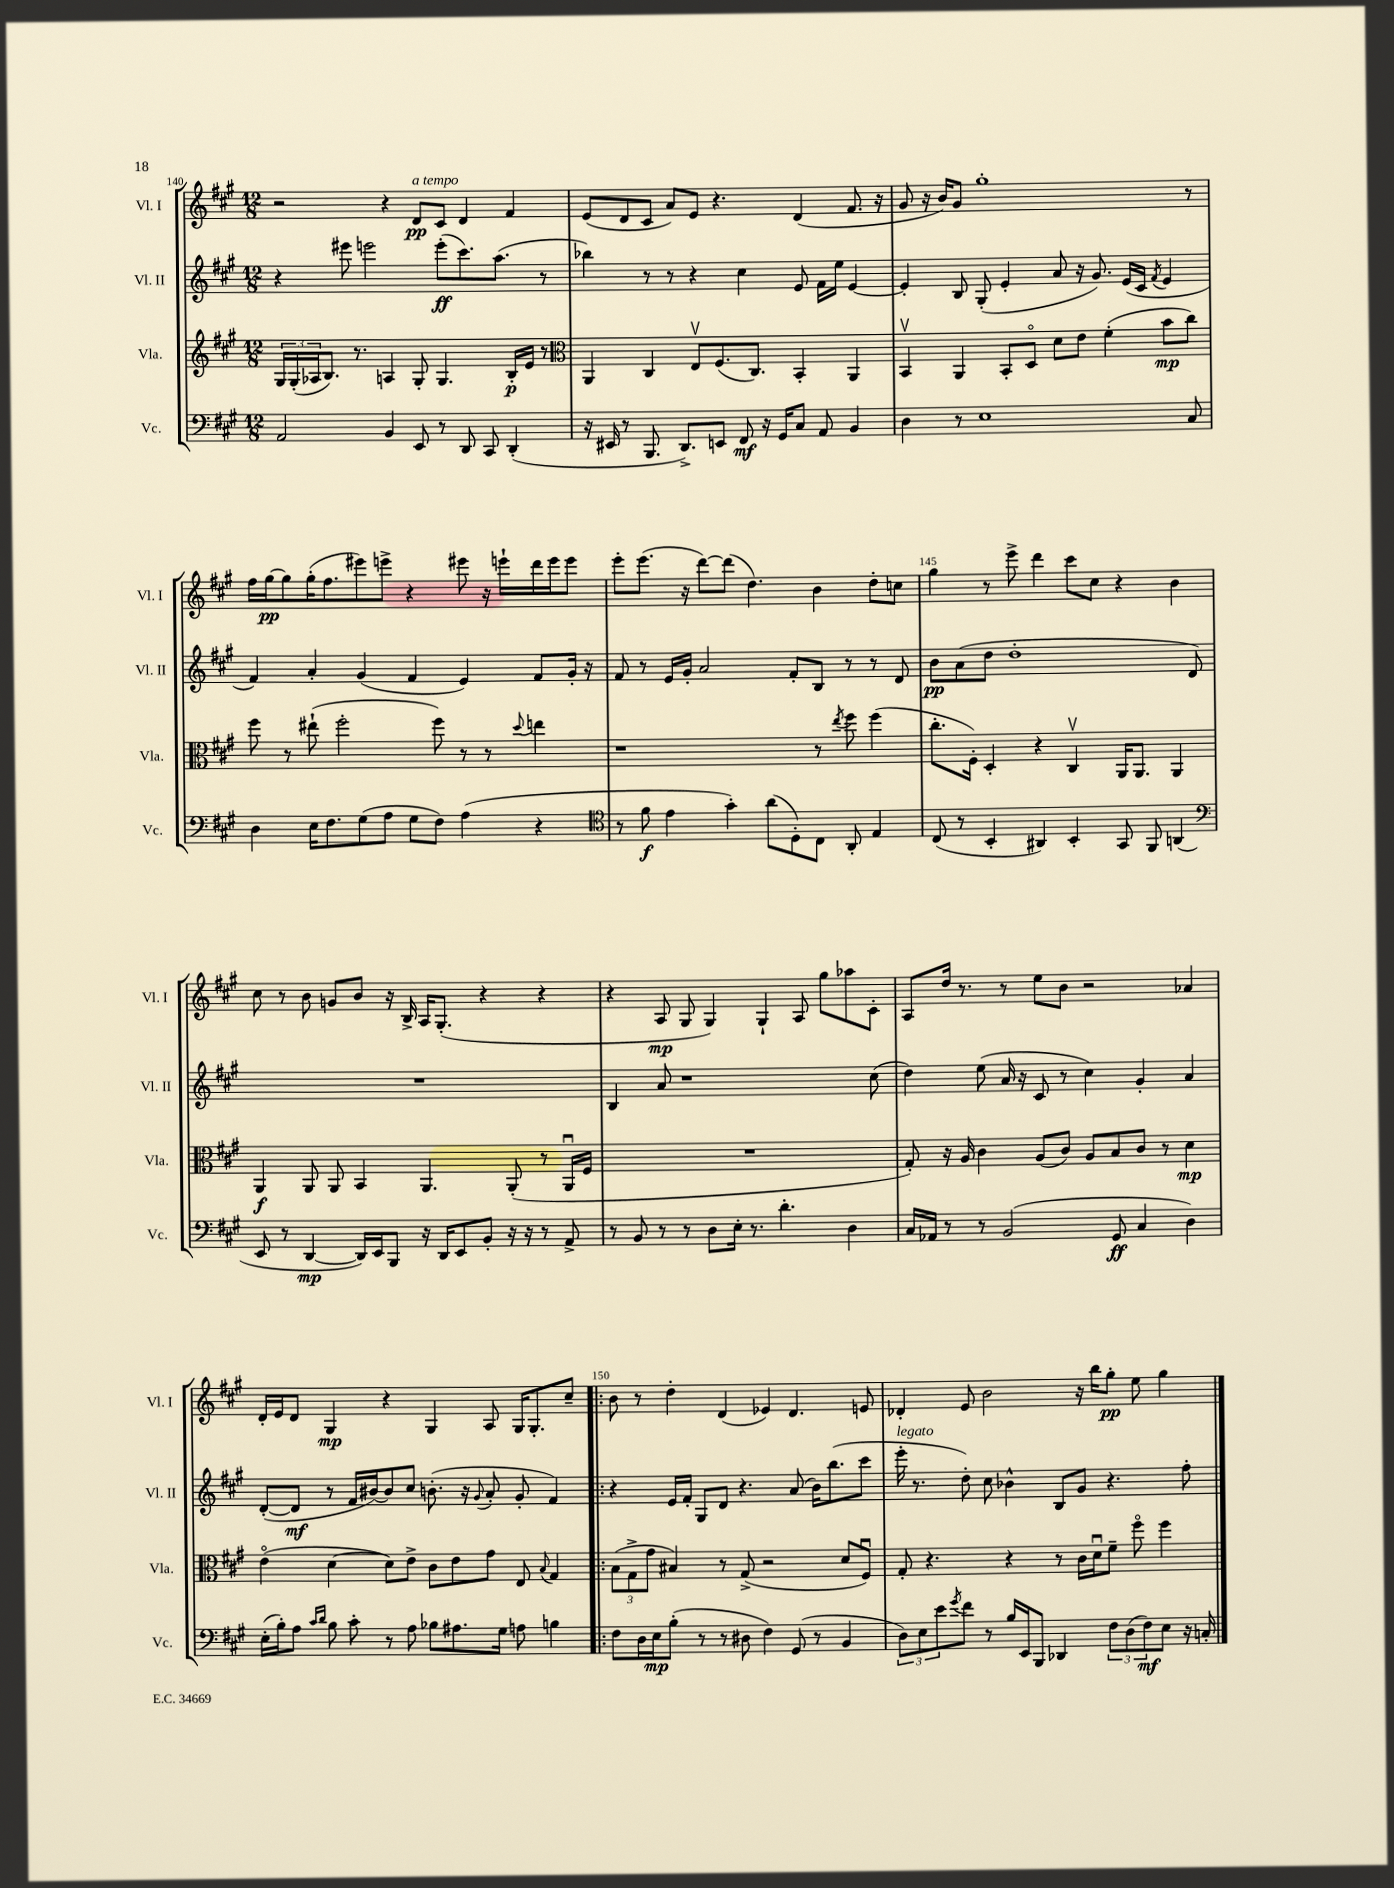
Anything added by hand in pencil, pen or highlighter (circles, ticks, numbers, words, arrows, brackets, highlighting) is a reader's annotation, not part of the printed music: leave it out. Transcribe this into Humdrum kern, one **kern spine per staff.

**kern	**dynam	**kern	**dynam	**kern	**dynam	**kern	**dynam
*part4	*part4	*part3	*part3	*part2	*part2	*part1	*part1
*staff4	*staff4	*staff3	*staff3	*staff2	*staff2	*staff1	*staff1
*I"Vc.	*	*I"Vla.	*	*I"Vl. II	*	*I"Vl. I	*
*I'Vc.	*	*I'Vla.	*	*I'Vl. II	*	*I'Vl. I	*
*clefF4	*	*clefG2	*	*clefG2	*	*clefG2	*
*k[f#c#g#]	*	*k[f#c#g#]	*	*k[f#c#g#]	*	*k[f#c#g#]	*
*M12/8	*	*M12/8	*	*M12/8	*	*M12/8	*
=140	=140	=140	=140	=140	=140	=140	=140
2AA/	.	24G#/LL	.	4r	.	2r	.
.	.	(24G#'/	.	.	.	.	.
.	.	24A-X/J	.	.	.	.	.
.	.	8.B/J)	.	.	.	.	.
.	.	.	.	8eee#X\	.	.	.
.	.	8.r	.	.	.	.	.
.	.	.	.	2eeen\	.	.	.
4BB/	.	4An/	.	.	.	4r	.
!	!	!	!	!	!	!LO:TX:a:i:t=a tempo	!
8EE/	.	8G#'/	.	.	.	8d/L	pp
8r	.	4.G#/	.	(8eee'\L	ff	8c#/J	.
8DD/	.	.	.	8.ccc#\)	.	4d/	.
8CC#/	.	.	.	.	.	.	.
.	.	.	.	(8.aa\J	.	.	.
(4DD'/	.	16B'/LL	p	.	.	4f#/	.
.	.	16e/JJ	.	.	.	.	.
.	.	8r	.	8r	.	.	.
=141	=141	=141	=141	=141	=141	=141	=141
*	*	*clefC3	*	*	*	*	*
16r	.	4AA/	.	4bb-X\)	.	(8e/L	.
16EE#X/	.	.	.	.	.	.	.
8r	.	.	.	.	.	8d/	.
8.BBB/	.	4C#/	.	8r	.	8c#/J	.
.	.	.	.	8r	.	8a/L)	.
8.DD^/L)	.	.	.	.	.	.	.
.	.	8Ev/L	.	4r	.	8e/J	.
8EEn/J	.	(8.F#/	.	.	.	4.r	.
8FF#/	mf	.	.	4cc#\	.	.	.
.	.	8.C#/J)	.	.	.	.	.
16r	.	.	.	.	.	.	.
16GG#/KL	.	.	.	.	.	.	.
8C#/J	.	4BB'/	.	8e/	.	(4d/	.
8AA/	.	.	.	16f#\LL	.	.	.
.	.	.	.	16ee\JJ	.	.	.
4BB/	.	4AA/	.	[4e/	.	8.f#/	.
.	.	.	.	.	.	16r	.
=142	=142	=142	=142	=142	=142	=142	=142
4D\	.	4BBv/	.	4e'/]	.	8g#/	.
.	.	.	.	.	.	16r	.
.	.	.	.	.	.	16b/KL)	.
8r	.	4AA/	.	8B/	.	8g#/J	.
1E	.	.	.	(8G#'/	.	1gg#'	.
.	.	8BB'/L	.	4e'/	.	.	.
.	.	8D/J	.	.	.	.	.
.	.	8d\L	.	8a/	.	.	.
.	.	8e\J	.	16r	.	.	.
.	.	.	.	8.g#/)	.	.	.
.	.	(4f#'\	.	.	.	.	.
.	.	.	.	(16e/LL	.	.	.
.	.	.	.	16c#/JJ	.	.	.
.	.	.	.	8qf#/	.	.	.
.	.	8b\L	mp	4e/	.	.	.
8C#/	.	8cc#\J)	.	.	.	8r	.
!!LO:LB:g=z
=143	=143	=143	=143	=143	=143	=143	=143
4D\	.	8ff#\	.	4f#/)	.	16ff#\LL	.
.	.	.	.	.	.	[16gg#\J	pp
.	.	8r	.	.	.	8gg#\]	.
16E\KL	.	(8ee#X`\	.	4a'/	.	(16gg#'\K	.
8.F#\	.	.	.	.	.	8.ff#\	.
.	.	2ff#'\	.	.	.	.	.
(8G#\	.	.	.	(4g#/	.	8eee#X\)	.
8A\J	.	.	.	.	.	8eeen^\J	.
8G#\L	.	.	.	4f#/	.	4r	.
8F#\J)	.	8ff#\)	.	.	.	.	.
(4A\	.	8r	.	4e/)	.	8eee#X\	.
.	.	8r	.	.	.	16r	.
.	.	.	.	.	.	16eeen`\LL	.
.	.	8qqdd/	.	.	.	.	.
4r	.	4een\	.	8f#/L	.	16ddd\	.
.	.	.	.	.	.	16eee\J	.
.	.	.	.	16g#'/Jk	.	8eee\J	.
.	.	.	.	16r	.	.	.
=144	=144	=144	=144	=144	=144	=144	=144
*clefC4	*	*	*	*	*	*	*
8r	.	1r	.	8f#/	.	8eee'\L	.
8f#\	f	.	.	8r	.	(8.eee\J	.
4e\	.	.	.	16e/LL	.	.	.
.	.	.	.	16g#'/JJ	.	16r	.
.	.	.	.	2a/	.	[8ddd\L)	.
4g#'\)	.	.	.	.	.	(8ddd\J]	.
.	.	.	.	.	.	4.dd\)	.
(8a\L	.	.	.	.	.	.	.
8D'\)	.	.	.	8f#'/L	.	.	.
8C#\J	.	8r	.	8B/J	.	4b\	.
.	.	8qee/	.	.	.	.	.
8AA'/	.	8ff#\	.	8r	.	.	.
4E/	.	(4ff#\	.	8r	.	8dd'\L	.
.	.	.	.	8d/	.	8ccn\J	.
=145	=145	=145	=145	=145	=145	=145	=145
(8C#/	.	8.cc#'\L	.	8b\L	pp	4gg#\	.
8r	.	.	.	(8a\	.	.	.
.	.	16F#'\Jk)	.	.	.	.	.
4BB'/	.	4D'/	.	8dd\J	.	8r	.
.	.	.	.	1dd'	.	8eee^\	.
4AA#X/)	.	4r	.	.	.	4ddd\	.
4BB'/	.	4C#v/	.	.	.	8ccc#\L	.
.	.	.	.	.	.	8cc#\J	.
8GG#/	.	16AA/KL	.	.	.	4r	.
.	.	8.AA/J	.	.	.	.	.
8FF#/	.	.	.	.	.	.	.
(4AAn/	.	4AA/	.	.	.	4b\	.
.	.	.	.	8d/)	.	.	.
!!LO:LB:g=z
=146	=146	=146	=146	=146	=146	=146	=146
*clefF4	*	*	*	*	*	*	*
8EE/	.	4AA/	f	1.r	.	8cc#\	.
8r	.	.	.	.	.	8r	.
[4DD/	mp	8AA/	.	.	.	8b\	.
.	.	8AA/	.	.	.	8gn/L	.
16DD/LL])	.	4BB/	.	.	.	8b/J	.
16EE/J	.	.	.	.	.	.	.
8BBB/J	.	.	.	.	.	16r	.
.	.	.	.	.	.	16B^/	.
16r	.	4.AA/	.	.	.	16A/KL	.
16DD/KL	.	.	.	.	.	(8.G#'/J	.
8EE/	.	.	.	.	.	.	.
8BB'/J	.	.	.	.	.	4r	.
16r	.	(8AA'/	.	.	.	.	.
16r	.	.	.	.	.	.	.
8r	.	8r	.	.	.	4r	.
8AA^/	.	16AAu/LL	.	.	.	.	.
.	.	16F#/JJ	.	.	.	.	.
=147	=147	=147	=147	=147	=147	=147	=147
8r	.	1.r	.	4B/	.	4r	.
8BB/	.	.	.	.	.	.	.
8r	.	.	.	8a/	.	8A/	mp
8r	.	.	.	1r	.	8G#/	.
8D\L	.	.	.	.	.	4G#/)	.
16E'\Jk	.	.	.	.	.	.	.
8.r	.	.	.	.	.	.	.
.	.	.	.	.	.	4G#`/	.
4.d'\	.	.	.	.	.	.	.
.	.	.	.	.	.	8A/	.
.	.	.	.	.	.	8gg#\L	.
4D\	.	.	.	.	.	8aa-X\	.
.	.	.	.	(8cc#\	.	8c#'\J	.
=148	=148	=148	=148	=148	=148	=148	=148
16C#/LL	.	8G#'/)	.	4dd\)	.	8A/L	.
16AA-X/JJ	.	.	.	.	.	.	.
8r	.	16r	.	.	.	16dd/Jk	.
.	.	16A/	.	.	.	8.r	.
8r	.	4c#\	.	(8ee\	.	.	.
(2BB/	.	.	.	16a/	.	8r	.
.	.	.	.	16r	.	.	.
.	.	(8A/L	.	8c#/	.	8ee\L	.
.	.	8c#/J)	.	8r	.	8b\J	.
.	.	8A/L	.	4cc#\)	.	2r	.
8GG#/	ff	8B/	.	.	.	.	.
4C#/	.	8c#/J	.	4g#'/	.	.	.
.	.	8r	.	.	.	.	.
4D\)	.	4d\	mp	4a/	.	4a-X/	.
!!LO:LB:g=z
=149	=149	=149	=149	=149	=149	=149	=149
(16E'\LL	.	(4e\	.	([8d'/L	.	16d'/LL	.
16B'\J)	.	.	.	.	.	16e/J	.
8A\J	.	.	.	8d/J]	mf	8d/J	.
16qqc#/LL	.	.	.	.	.	.	.
16qqd/JJ	.	.	.	.	.	.	.
8B\	.	[4d\	.	8r	.	4G#/	mp
8c#'\	.	.	.	16f#/LL	.	.	.
.	.	.	.	[16b#X/J)	.	.	.
8r	.	8d\L])	.	8b#/]	.	4r	.
8A\	.	8e^\J	.	8cc#/J	.	.	.
8B-X\L	.	8c#\L	.	(8.bn'\	.	4G#/	.
8.A#X\	.	8e\	.	.	.	.	.
.	.	.	.	16r	.	.	.
.	.	.	.	8qqg#/	.	.	.
.	.	8g#\J	.	8a'/	.	8A/	.
16G#\Jk	.	.	.	.	.	.	.
8An\	.	8E/	.	8g#'/	.	16G#/KL	.
.	.	.	.	.	.	8.G#'/	.
.	.	8qqB/	.	.	.	.	.
4Bn\	.	4G#/	.	4f#/)	.	.	.
.	.	.	.	.	.	8cc#~/J	.
=150!|:	=150!|:	=150!|:	=150!|:	=150!|:	=150!|:	=150!|:	=150!|:
8F#\L	.	(12B\L	.	4r	.	8b\	.
.	.	12G#^\	.	.	.	.	.
16D\L	.	.	.	.	.	8r	.
.	.	12g#\J	.	.	.	.	.
16E\J	mp	.	.	.	.	.	.
(8B'\J	.	4B#X/)	.	16e/LL	.	4dd'\	.
.	.	.	.	16f#'/JJ	.	.	.
8r	.	.	.	8G#/L	.	.	.
8r	.	8r	.	8d/J	.	(4d/	.
8D#X\	.	(8G#^/	.	4.r	.	.	.
4F#\)	.	2r	.	.	.	4e-X/)	.
(8GG#/	.	.	.	(8a/	.	4.d/	.
8r	.	.	.	16b\KL)	.	.	.
.	.	.	.	(8.bb\	.	.	.
4BB/	.	8d/L	.	.	.	.	.
.	.	8F#u/J)	.	8ccc#\J	.	8en/	.
=151	=151	=151	=151	=151	=151	=151	=151
!	!	!	!	!LO:TX:a:i:t=legato	!	!	!
12D\L)	.	8G#'/	.	16eee'\	.	4d-X'/	.
.	.	.	.	8.r	.	.	.
12E\	.	.	.	.	.	.	.
.	.	4.r	.	.	.	.	.
12e\	.	.	.	.	.	.	.
8qg#/	.	.	.	.	.	.	.
8f#\J	.	.	.	8dd'\)	.	8e/	.
8r	.	.	.	8cc#\	.	2b\	.
16B/LL	.	4r	.	4b-X^^\	.	.	.
16EE/J	.	.	.	.	.	.	.
8BBB/J	.	.	.	.	.	.	.
4DD-X/	.	8r	.	8B/L	.	.	.
.	.	16c#\LL	.	8g#/J	.	16r	.
.	.	16du\J	.	.	.	16bb\KL	.
12F#\L	.	8f#~\J	.	4.r	.	8gg#'\J	pp
(12D\	.	.	.	.	.	.	.
.	.	8ff#\	.	.	.	8ee\	.
12F#\)	mf	.	.	.	.	.	.
8E\J	.	4ff#\	.	.	.	4gg#\	.
16r	.	.	.	8ff#'\	.	.	.
16Cn'/	.	.	.	.	.	.	.
==	==	==	==	==	==	==	==
*-	*-	*-	*-	*-	*-	*-	*-
